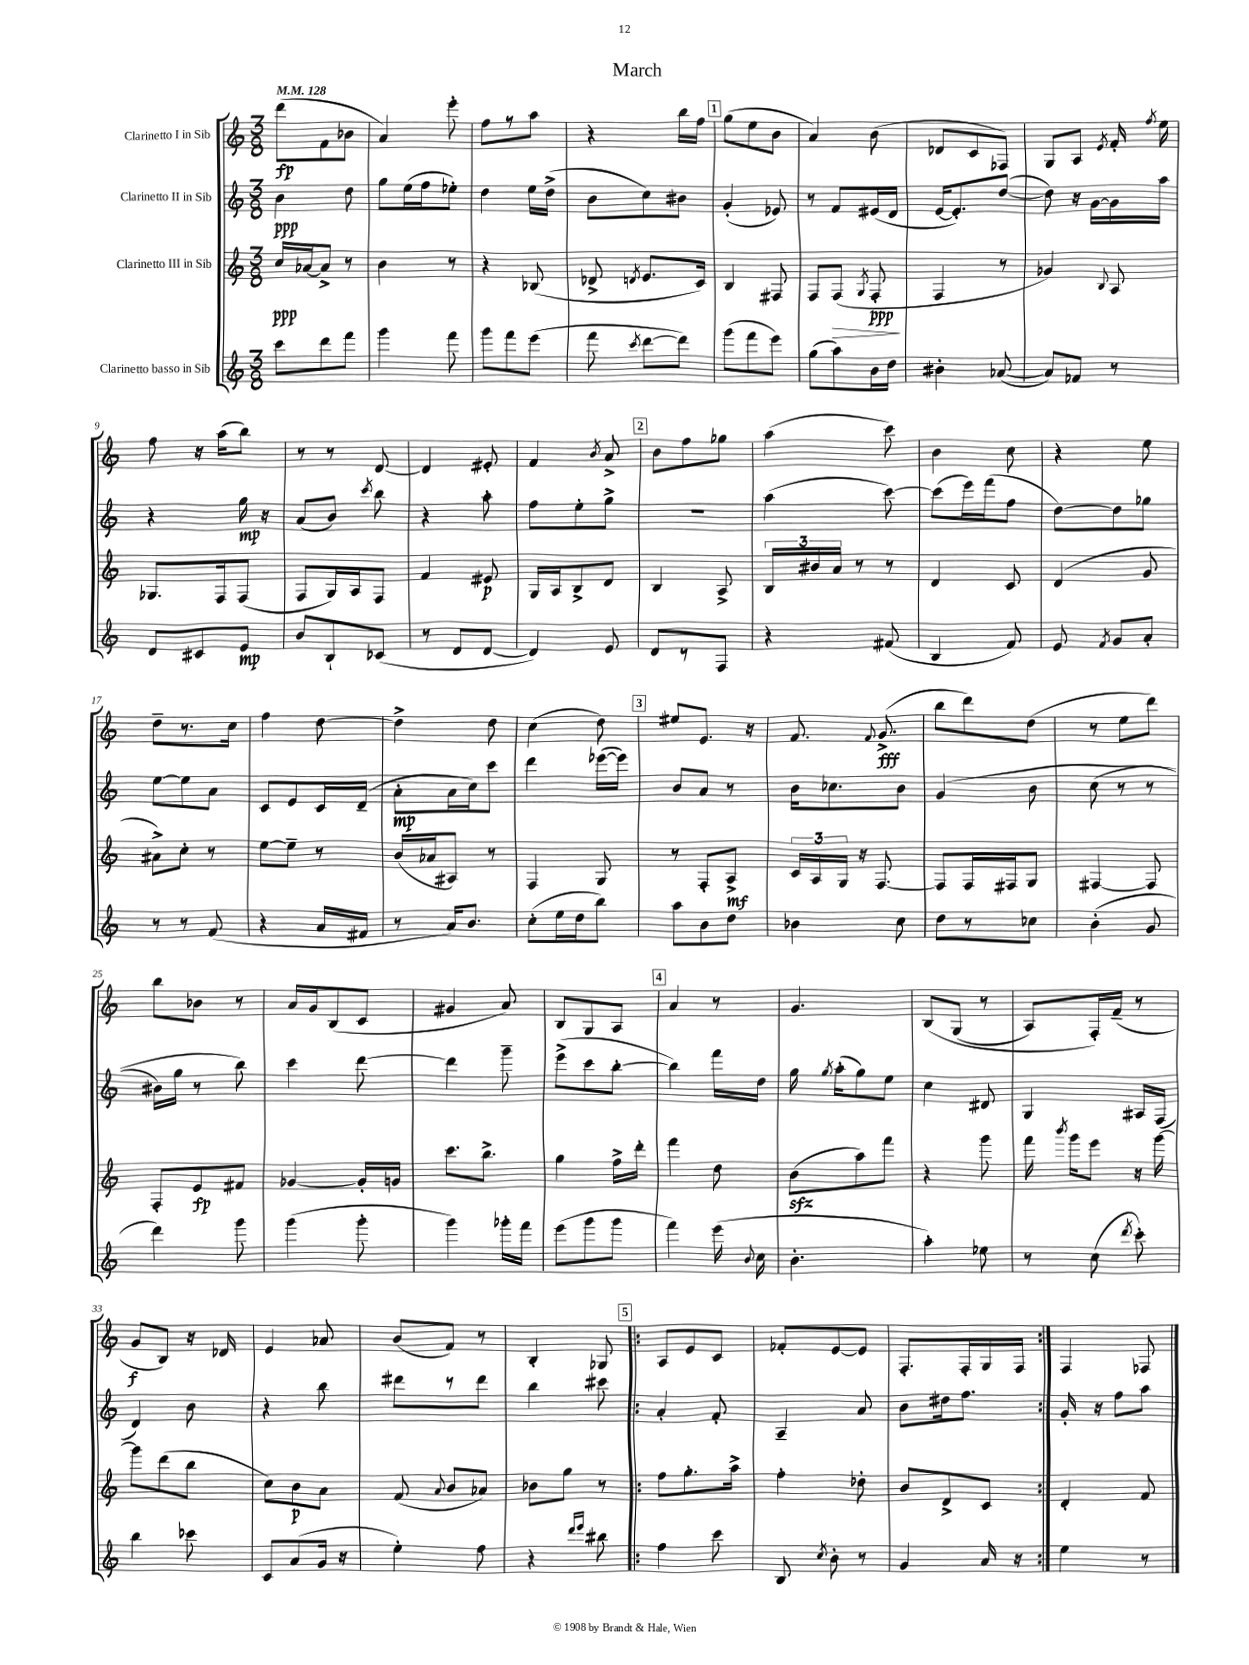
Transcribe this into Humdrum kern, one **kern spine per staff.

**kern	**dynam	**kern	**dynam	**kern	**dynam	**kern	**dynam
*part4	*part4	*part3	*part3	*part2	*part2	*part1	*part1
*staff4	*staff4	*staff3	*staff3	*staff2	*staff2	*staff1	*staff1
*I"Clarinetto basso in Sib	*	*I"Clarinetto III in Sib	*	*I"Clarinetto II in Sib	*	*I"Clarinetto I in Sib	*
*clefG2	*	*clefG2	*	*clefG2	*	*clefG2	*
*k[]	*	*k[]	*	*k[]	*	*k[]	*
*M3/8	*	*M3/8	*	*M3/8	*	*M3/8	*
*MM128	*	*MM128	*	*MM128	*	*MM128	*
=1	=1	=1	=1	=1	=1	=1	=1
8ccc\L	.	16cc/LL	ppp	4b\	ppp	(8ddd\L	fp
.	.	[16a-X/J	.	.	.	.	.
8ddd\	.	8a-^/J]	.	.	.	8f\	.
8fff\J	.	8r	.	8dd\	.	8b-X\J	.
=2	=2	=2	=2	=2	=2	=2	=2
4ggg\	.	4b\	.	8gg\L	.	4a/)	.
.	.	.	.	(16ee\L	.	.	.
.	.	.	.	16ff\J	.	.	.
8fff\	.	8r	.	8ee-X'\J)	.	8eee'\	.
=3	=3	=3	=3	=3	=3	=3	=3
8ggg\L	.	4r	.	4dd\	.	8ff\L	.
8fff\	.	.	.	.	.	8r	.
(8eee\J	.	(8B-X/	.	16ee\LL	.	8aa\J	.
.	.	.	.	(16dd^\JJ	.	.	.
=4	=4	=4	=4	=4	=4	=4	=4
8fff\	.	8d-X^/	.	8b\L	.	4r	.
8qccc/	.	8qdn/	.	.	.	.	.
[8ddd\L	.	8.e/L	.	8cc\)	.	.	.
8ddd\J])	.	.	.	8b#X\J	.	16bb\LL	.
.	.	16c/Jk)	.	.	.	16ff\JJ	.
!!LO:REH:place=s1:t=1
=5	=5	=5	=5	=5	=5	=5	=5
(8ggg\L	.	4B/	.	(4g'/	.	(8gg\L	.
8fff\	.	.	.	.	.	8ee\	.
8eee\J)	.	8F#X/	.	8e-X/)	.	8b\J	.
=6	=6	=6	=6	=6	=6	=6	=6
(8gg\L	.	8F/L	.	8r	.	4a/)	.
!	!	!	!LO:HP:b	!	!	!	!
8aa\)	.	(8F/J	>	8f/L	.	.	.
.	.	8qG/	.	.	.	.	.
16b\L	.	8F'/	ppp	(16e#X/L	.	(8b\	.
16dd\JJ	.	.	.	16d/JJ	.	.	.
.	.	.	]	.	.	.	.
=7	=7	=7	=7	=7	=7	=7	=7
4b#X'\	.	4F/	.	[16e/KL	.	8d-X/L	.
.	.	.	.	8.e'/])	.	.	.
.	.	.	.	.	.	8c/	.
([8a-X/	.	8r	.	([8dd/J	.	8F-X/J)	.
=8	=8	=8	=8	=8	=8	=8	=8
8a-/L])	.	4g-X/)	.	8dd\])	.	8G/L	.
8f-X/J	.	.	.	16r	.	8A/J	.
.	.	.	.	[16g\LL	.	.	.
.	.	8qqB/	.	.	.	8qe/	.
8r	.	8A/	.	16g\]	.	16f'/	.
.	.	.	.	.	.	8qff/	.
.	.	.	.	16aa\JJ	.	16ee\	.
!!LO:LB:g=z
=9	=9	=9	=9	=9	=9	=9	=9
8d/L	.	8.G-X/L	.	4r	.	8ff\	.
8c#X/	.	.	.	.	.	16r	.
.	.	16F/k	.	.	.	(16aa\KL	.
8e/J	mp	(8F/J	.	16gg\	mp	8bb\J)	.
.	.	.	.	16r	.	.	.
=10	=10	=10	=10	=10	=10	=10	=10
8b/L	.	8F/L	.	(8a/L	.	8r	.
8B`/	.	16G/L)	.	8b/J)	.	8r	.
.	.	16A/J	.	.	.	.	.
.	.	.	.	8qccc/	.	.	.
(8c-X/J	.	8F/J	.	8bb\	.	[8d/	.
=11	=11	=11	=11	=11	=11	=11	=11
8r	.	4f/	.	4r	.	4d/]	.
8d/L	.	.	.	.	.	.	.
[8d/J	.	8e#X/	p	8aa'\	.	8e#X'/	.
=12	=12	=12	=12	=12	=12	=12	=12
4d/])	.	16G/LL	.	8ff\L	.	4f/	.
.	.	16A/J	.	.	.	.	.
.	.	8B^/	.	8ee'\	.	.	.
.	.	.	.	.	.	8qb/	.
8e/	.	8d/J	.	8gg^\J	.	8a^/	.
!!LO:REH:place=s1:t=2
=13	=13	=13	=13	=13	=13	=13	=13
8d/L	.	4B/	.	4.r	.	8b\L	.
8r	.	.	.	.	.	8ff\	.
8F/J	.	8A^/	.	.	.	8gg-X\J	.
=14	=14	=14	=14	=14	=14	=14	=14
4r	.	24B/LL	.	(4aa\	.	(4aa\	.
.	.	24b#X/	.	.	.	.	.
.	.	24a/JJ	.	.	.	.	.
.	.	8r	.	.	.	.	.
(8f#X/	.	8r	.	[8ccc\)	.	8ccc\)	.
=15	=15	=15	=15	=15	=15	=15	=15
4B/	.	4d/	.	(8ccc\L]	.	4b\	.
.	.	.	.	16eee\L)	.	.	.
.	.	.	.	(16fff\J	.	.	.
8f/)	.	8c/	.	8ff\J	.	8cc\	.
=16	=16	=16	=16	=16	=16	=16	=16
8e/	.	(4d/	.	[8dd\L)	.	4r	.
8qf/	.	.	.	.	.	.	.
8g/L	.	.	.	8dd\]	.	.	.
8a'/J	.	8g/	.	8gg-X\J	.	8ee\	.
!!LO:LB:g=z
=17	=17	=17	=17	=17	=17	=17	=17
8r	.	8a#X^\L)	.	[8ee\L	.	8dd~\L	.
8r	.	8cc'\J	.	8ee\]	.	8.r	.
(8f/	.	8r	.	8a\J	.	.	.
.	.	.	.	.	.	16cc\Jk	.
=18	=18	=18	=18	=18	=18	=18	=18
4r	.	[8ee\L	.	8c/L	.	4ff\	.
.	.	8ee~\J]	.	8e/	.	.	.
16a/LL	.	8r	.	16c/L	.	[8dd\	.
16f#X/JJ	.	.	.	(16d~/JJ	.	.	.
=19	=19	=19	=19	=19	=19	=19	=19
8r	.	(16b/LL	.	8a'\L	mp	4dd^\]	.
.	.	16a-X/J	.	.	.	.	.
16a/KL)	.	8A#X/J)	.	16a\L	.	.	.
8.b/J	.	.	.	16cc\J)	.	.	.
.	.	8r	.	8ccc\J	.	8dd\	.
=20	=20	=20	=20	=20	=20	=20	=20
(8cc'\L	.	4F/	.	4ddd\	.	(4cc\	.
16ee\L	.	.	.	.	.	.	.
16dd\J	.	.	.	.	.	.	.
8bb\J)	.	8G/	.	([16eee-X\LL	.	8dd\)	.
.	.	.	.	16eee-\JJ])	.	.	.
!!LO:REH:place=s1:t=3
=21	=21	=21	=21	=21	=21	=21	=21
8aa\L	.	8r	.	8b/L	.	8ee#X/L	.
8b\	.	8F'/L	.	8a/J	.	8.e/J	.
8dd\J	.	8A^/J	mf	8r	.	.	.
.	.	.	.	.	.	16r	.
=22	=22	=22	=22	=22	=22	=22	=22
4b-X\	.	24c/LL	.	16b\KL	.	8.f/	.
.	.	24A/	.	.	.	.	.
.	.	.	.	8.cc-X\	.	.	.
.	.	24G/JJ	.	.	.	.	.
.	.	16r	.	.	.	.	.
.	.	.	.	.	.	8qqf/	.
.	.	[8.F/	.	.	.	(8.g^/	fff
8cc\	.	.	.	8b\J	.	.	.
=23	=23	=23	=23	=23	=23	=23	=23
8dd\L	.	8F/L]	.	(4g/	.	8bb\L	.
8r	.	16F/L	.	.	.	8ddd\)	.
.	.	16F#X/J	.	.	.	.	.
8cc-X\J	.	8G/J	.	8b\	.	(8dd\J	.
=24	=24	=24	=24	=24	=24	=24	=24
(4b'\	.	[4F#X/	.	(8cc\	.	8r	.
.	.	.	.	8r	.	8ee\L	.
8g/	.	8F#/]	.	8r	.	8ddd\J)	.
!!LO:LB:g=z
=25	=25	=25	=25	=25	=25	=25	=25
4ddd\)	.	8F'/L	.	16b#X\LL)	.	8bb\L	.
.	.	.	.	16gg\JJ	.	.	.
.	.	8e/	fp	8r	.	8b-X\J	.
8ggg\	.	8f#X/J	.	8bb\)	.	8r	.
=26	=26	=26	=26	=26	=26	=26	=26
(4ggg\	.	[4g-X/	.	4ccc\	.	16a/LL	.
.	.	.	.	.	.	16g/J	.
.	.	.	.	.	.	(8B/	.
8ggg'\	.	16g-'/LL]	.	[8ddd\	.	8c/J	.
.	.	16gn/JJ	.	.	.	.	.
=27	=27	=27	=27	=27	=27	=27	=27
4ggg\)	.	8.ccc\L	.	4ddd\]	.	4g#X/	.
.	.	8.bb^\J	.	.	.	.	.
16ggg-X'\LL	.	.	.	8ggg~\	.	8a/)	.
16fff\JJ	.	.	.	.	.	.	.
=28	=28	=28	=28	=28	=28	=28	=28
(8eee\L	.	4gg\	.	(8eee^\L	.	8B/L	.
8ggg\	.	.	.	8ccc\	.	8G/	.
8ggg\J	.	16ff^\LL	.	[8bb'\J	.	8A/J	.
.	.	16ddd'\JJ	.	.	.	.	.
!!LO:REH:place=s1:t=4
=29	=29	=29	=29	=29	=29	=29	=29
4fff\)	.	4fff\	.	4bb\])	.	4a/	.
(16eee\	.	8dd\	.	16fff\LL	.	8r	.
8qqb/	.	.	.	.	.	.	.
16cc\	.	.	.	16dd\JJ	.	.	.
=30	=30	=30	=30	=30	=30	=30	=30
4.b'\	.	(8bzz\L	.	16gg\	.	4.g/	.
.	.	.	.	8qgg/	.	.	.
.	.	.	.	(16aa'\KL	.	.	.
.	.	8aa\)	.	8gg\)	.	.	.
.	.	8fff\J	.	8ee\J	.	.	.
=31	=31	=31	=31	=31	=31	=31	=31
4aa'\)	.	4r	.	4cc\	.	(8B/L	.
.	.	.	.	.	.	(8G/J	.
8ee-X\	.	8ggg\	.	8d#X/	.	8r	.
=32	=32	=32	=32	=32	=32	=32	=32
8r	.	16fff\	.	4G/	.	8A/L)	.
.	.	8qbbb/	.	.	.	.	.
.	.	16ggg\KL	.	.	.	.	.
(8cc\	.	8eee\J	.	.	.	16F'/L)	.
.	.	.	.	.	.	(16f~/JJ	.
8qddd/	.	.	.	.	.	.	.
8ccc'\)	.	16r	.	16A#X/LL	.	8r	.
.	.	[16ggg\	.	(16F/JJ	.	.	.
!!LO:LB:g=z
=33	=33	=33	=33	=33	=33	=33	=33
4bb\	.	8ggg\L]	.	4d/)	.	8g/L	f
.	.	(8ddd\	.	.	.	8B/J)	.
8ccc-X\	.	8bb\J	.	8b\	.	16r	.
.	.	.	.	.	.	16d-X/	.
=34	=34	=34	=34	=34	=34	=34	=34
8c/L	.	8cc\L)	.	4r	.	4e/	.
(8a/	.	8b\	p	.	.	.	.
16g/Jk	.	8a\J	.	8bb\	.	8a-X/	.
16r	.	.	.	.	.	.	.
=35	=35	=35	=35	=35	=35	=35	=35
4ee'\)	.	(8f/	.	8ddd#X\L	.	(8b/L	.
.	.	8qqa/	.	.	.	.	.
.	.	8b/L	.	8r	.	8f/J)	.
8ff\	.	8a-X/J)	.	8ddd#\J	.	8r	.
=36	=36	=36	=36	=36	=36	=36	=36
4r	.	8b-X\L	.	4bb\	.	4B'/	.
.	.	8gg\J	.	.	.	.	.
16qqddd/LL	.	.	.	.	.	.	.
16qqeee/JJ	.	.	.	.	.	.	.
8bb#X\	.	8r	.	8ccc#X\	.	8G-X/	.
!!LO:REH:place=s1:t=5
=37!|:	=37!|:	=37!|:	=37!|:	=37!|:	=37!|:	=37!|:	=37!|:
4ff\	.	8ff\L	.	4a'/	.	8A/L	.
.	.	8.gg'\	.	.	.	8e/	.
8ccc\	.	.	.	8f'/	.	8c/J	.
.	.	16aa^\Jk	.	.	.	.	.
=38	=38	=38	=38	=38	=38	=38	=38
8B/	.	4ff'\	.	4A~/	.	8f-X'/L	.
8qcc/	.	.	.	.	.	.	.
8b'\	.	.	.	.	.	[8e/	.
8r	.	8dd-X'\	.	8a/	.	8e/J]	.
=39	=39	=39	=39	=39	=39	=39	=39
4g/	.	8b/L	.	8b\L	.	8.F'/L	.
.	.	8d^/	.	16dd#X\k	.	.	.
.	.	.	.	8.ff\J	.	16F'/L	.
16a/	.	8c/J	.	.	.	16G/	.
16r	.	.	.	.	.	16F/JJ	.
=40:|!	=40:|!	=40:|!	=40:|!	=40:|!	=40:|!	=40:|!	=40:|!
4ee\	.	4d'/	.	16g'/	.	4F/	.
.	.	.	.	16r	.	.	.
.	.	.	.	8ff\L	.	.	.
8r	.	8f/	.	8aa\J	.	8F-X/	.
==	==	==	==	==	==	==	==
*-	*-	*-	*-	*-	*-	*-	*-
